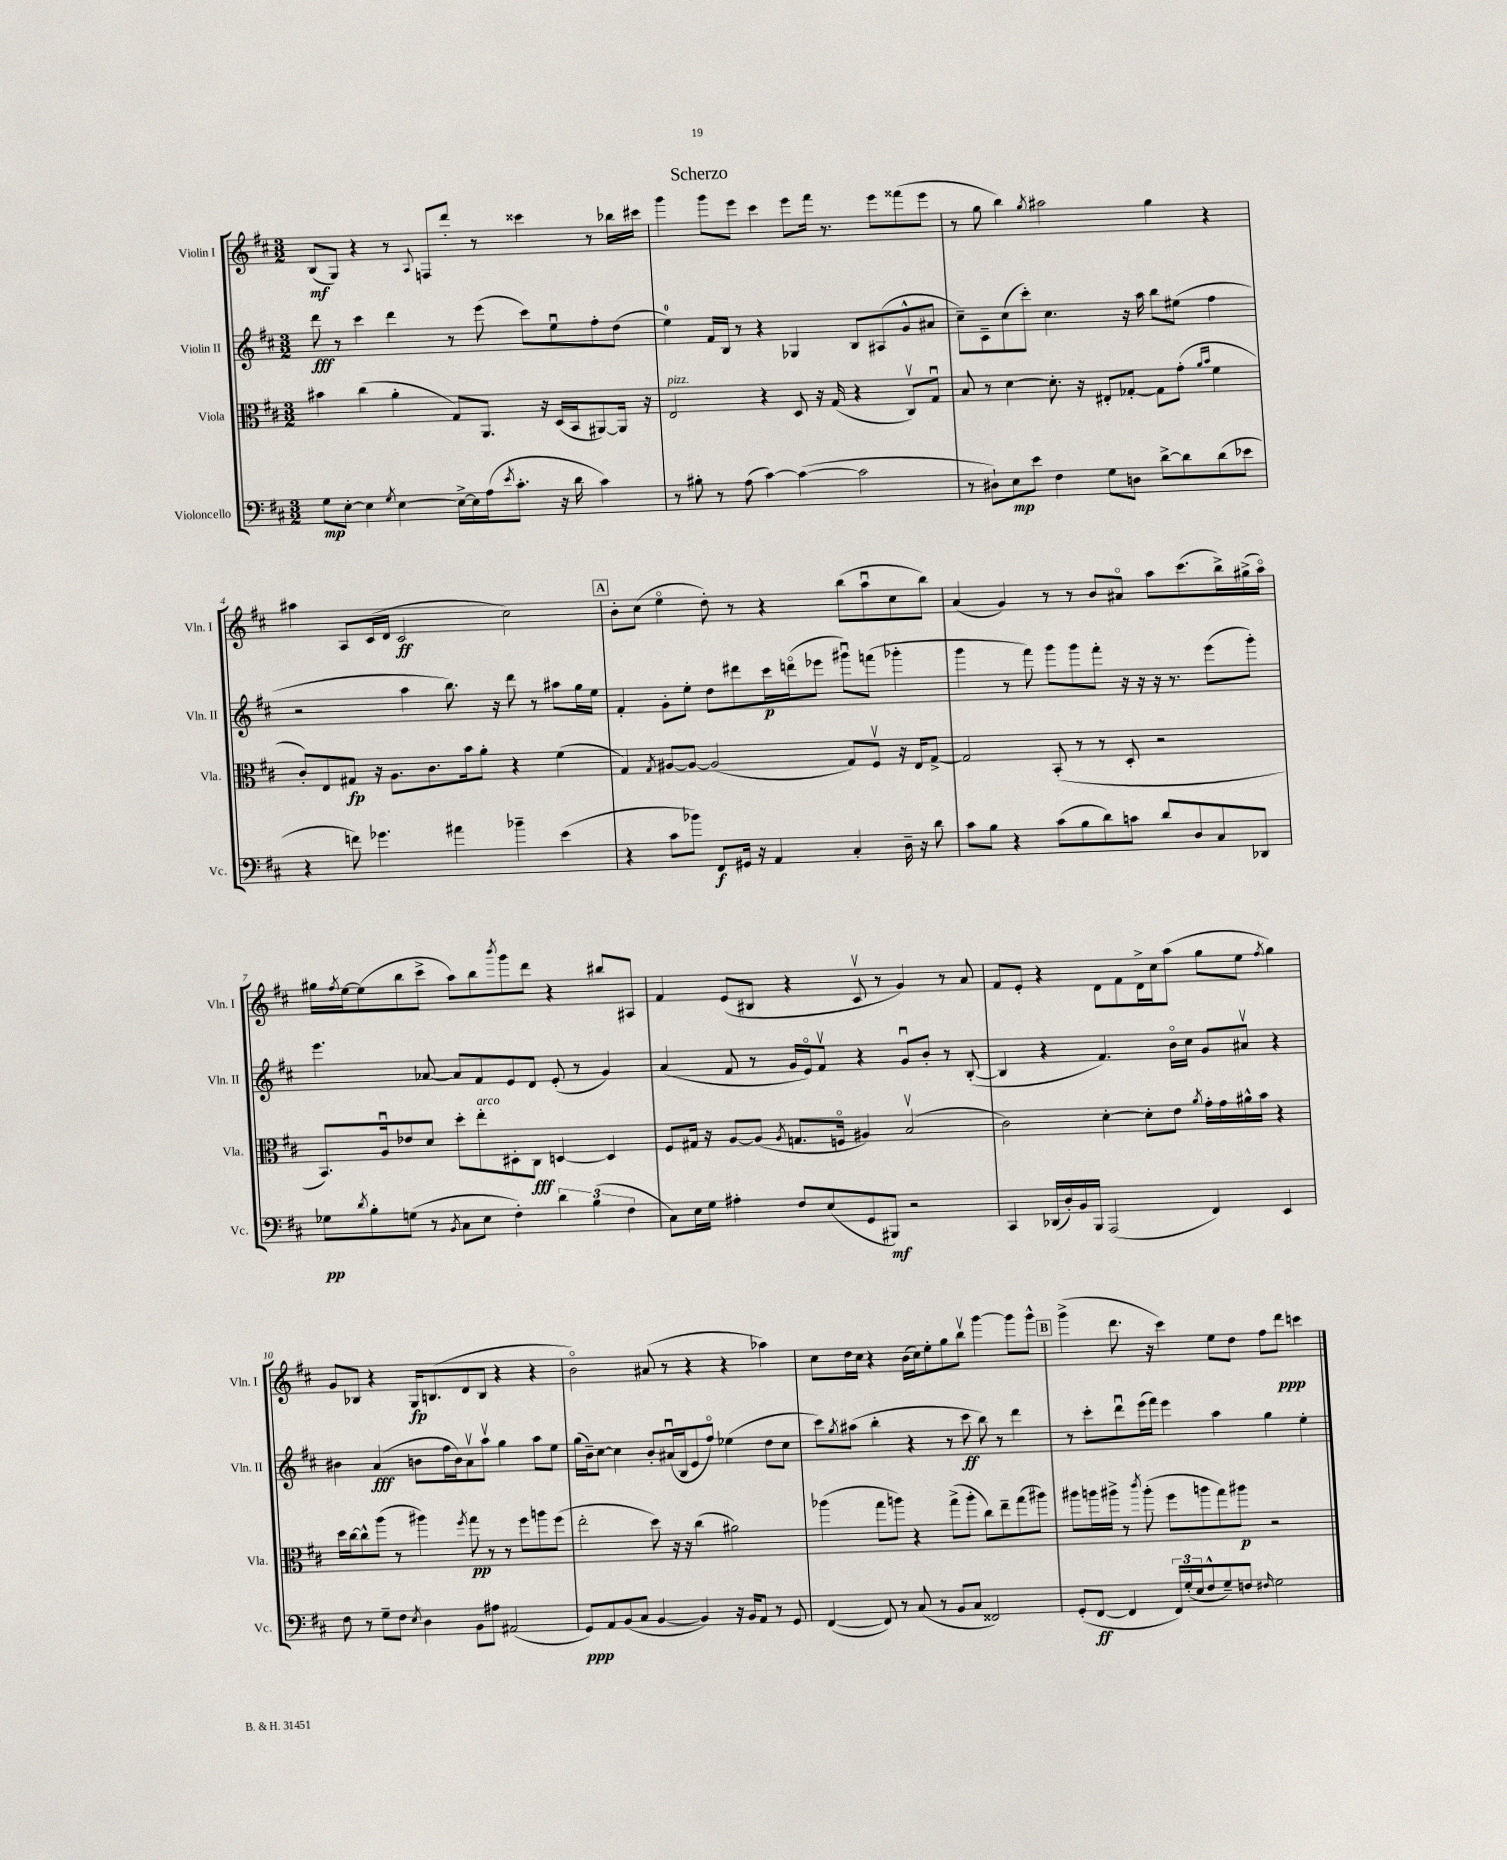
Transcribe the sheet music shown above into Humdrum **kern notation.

**kern	**kern	**kern	**kern
*staff4	*staff3	*staff2	*staff1
*clefF4	*clefC3	*clefG2	*clefG2
*k[f#c#]	*k[f#c#]	*k[f#c#]	*k[f#c#]
*M3/2	*M3/2	*M3/2	*M3/2
8G	4b#	8ddd	(8B
[8E'	.	8r	8G)
4E]	(4cc#	4ccc#	4r
8qG	.	.	.
[4E	4a'	4ddd	8r
.	.	.	8qqA
.	.	.	8F
16E^_	8G)	8r	8ddd'
16E]	.	.	.
(16A	8.AA	(8eee	8r
8qe	.	.	.
8.c#'	.	.	.
.	.	8ccc#)	4ccc##
.	16r	.	.
16r	(16D	8eeu	.
16d	16BB	.	.
4c#)	[8AA#)	8ff#'	8r
.	16AA#]	(8dd	16bb-
.	16r	.	16ccc#
=	=	=	=
8r	2E	4ee)	4ggg
8B#'	.	.	.
8r	.	16f#	8ggg
.	.	16B	.
(8A	.	8r	8eee
[4c#)	4r	4r	4ccc#
(4c#_	8D	4G-	8eee
.	16r	.	16fff#
.	(16G	.	8.r
2c#]	4r	8B	.
.	.	(8A#	8eee
.	8C#v)	8g^^	(8fff##
.	8Gu	8a#	8eee
=	=	=	=
8r	8B	8cc#~)	8r
8D#`)	8r	8c#~	8gg
8E	[4d	(8cc#	4bb)
8e	.	8ccc#')	.
.	.	.	8qgg
4F#	8.d']	4.cc#	2aa#
.	16r	.	.
8G	8E#'	.	.
8D	[8G-'	16r	.
.	.	16aa	.
[8d^	8G-]	8bb	4gg
8d]	(8g'	(8ee#	.
.	16qqa	.	.
.	16qqb	.	.
(8d	4f#	4ff#	4r
8e-	.	.	.
=	=	=	=
4r	8c#')	2r	4aa#
.	8E	.	.
8f)	8G#	.	8A
4.g-	16r	.	(16c#
.	8.A	.	16d
.	.	4aa	2c#
.	8.c#	.	.
4a#	.	8.bb)	.
.	16b	.	.
.	8a'	.	.
.	.	16r	.
4b-~	4r	8ddd	2cc#)
.	.	8r	.
(4e	(4f#	8aa#	.
.	.	16gg	.
.	.	16ee	.
=	=	=	=
4r	4G)	4f#'	8b'
.	.	.	(8cc#
.	8qG	.	.
8c#	[8A#	8g'	4eeo
8b-)	8A#_	8ee'	.
8FF#	(2A#]	8dd	8dd')
16GG#	.	8ddd#	8r
16r	.	.	.
4AA	.	16ccc#	4r
.	.	(16dddo	.
.	.	8eee-	.
4C#'	8G)	8ggg#u)	(8bb
.	8F#v	(8fff	8aau
16D~	16r	4ggg-'	8cc#
16r	16E	.	.
8d	[8G^	.	8bb)
=	=	=	=
8c#	2G]	4ggg	(4a
8B	.	.	.
4r	.	8r	4g)
.	.	8fff#)	.
(8c#	(8BB'	8ggg	8r
8B	8r	8ggg	8r
8d)	8r	8fff#'	8b
8c	8D'	16r	8a#o
.	.	16r	.
8d	2r	16r	8aa
.	.	8.r	.
8D	.	.	(8.ccc#
8C#	.	(8eee	.
.	.	.	16bb^)
8DD-	.	8ggg')	(16gg#^
.	.	.	16aao)
=	=	=	=
8G-	8.BB)	4.eee	16gg#
.	.	.	8qff#
.	.	.	[16ee
8qd	.	.	.
8B'	.	.	(8ee]
.	16Au	.	.
(8G	8e-	.	8bb
8r	8d	[8a-	8ccc#^
8qBB	.	.	.
8C#	8dd'	8a-]	8aa)
8E	8ee'	8f#	8bb
.	.	.	8qbbb
4F#')	8D#'	8e	8ggg
.	8C#	8d	8ddd
6d	[4D	(8e'	4r
.	.	8r	.
(6B	.	.	.
.	4D]	4g)	8bb#
6F#	.	.	.
.	.	.	8A#
=	=	=	=
8C#)	8F#	(4a	4f#
16E	16G#	.	.
16G	16r	.	.
4A#'	[8A	8f#	(8e
.	(8A]	8r	8B#
.	8qA	.	.
8F#	8.G	16g	4r
.	.	16eo)	.
(8E	.	8f#v	.
.	16Fo	.	.
8GG	4A#)	4r	8c#v
8BBB#)	.	.	8r
2r	(2Bv	8gu	4g)
.	.	8b'	.
.	.	8r	8r
.	.	([8B'	8a
=	=	=	=
4CC#	2c#)	4B]	8f#
.	.	.	8e'
(16DD-	.	4r	4r
16D')	.	.	.
16BB	.	.	.
16BBB	.	.	.
(2AAA	[4d'	4.f#)	8d
.	.	.	8f#
.	8d']	.	16d^
.	.	.	16cc#
.	8e	16bo	(8aa
.	.	16cc#	.
.	8qa	.	.
4FF#)	16g'	8g	8gg
.	16g	.	.
.	16a#^^	8a#v	8ee
.	16b	.	.
.	.	.	8qff#
4EE	4r	4r	4gg)
=	=	=	=
8F#	16dd	4b#	8g
.	[16cc#	.	.
8r	8cc#^^]	.	8B-
8G~	(8aa	(4a	4r
8F#	8r	.	.
8qE	.	.	.
4D	4aa#)	8b	16G
.	.	.	(8.B
.	.	16ff#	.
.	.	16b)	.
.	8qff#	.	.
8BB	8gg	8av	8d
8A#	8r	8aav	8B
(2AA#	8r	4gg	4r
.	8ff#	.	.
.	8aa	8aa	4r
.	(8ff#	8ee	.
=	=	=	=
8GG)	2ee'	(16gg	2bo)
.	.	16b~)	.
8AA	.	[8cc#	.
(8BB	.	4cc#]	.
8C#	.	.	.
[4BB	8dd)	8b'	(8a#
.	16r	(16a#u	8r
.	16r	16B	.
4BB])	(4cc#	8e	4r
.	.	8ff#o)	.
16r	2a#)	(4ee-	4r
16BB	.	.	.
8AA	.	.	.
8r	.	8dd	4aa-)
8GG	.	8cc#	.
=	=	=	=
([4FF#	(4aa-	8ccc#)	8cc#
.	.	8qgg	.
.	.	(8aa#	16dd
.	.	.	16cc#
8FF#])	8gg	4bb'	4r
8r	8aa)	.	.
(8C#	4r	4r	(16b
.	.	.	16cc#)
8r	.	.	8ee'
8BB	(8gg^	8r	8gg
8C#	8aa'	8ccc#	8bbv
2FF##)	8cc#)	8bb)	[4ggg
.	8ee~	8r	.
.	(8gg	4ddd	8ggg]
.	8aa#)	.	8ggg^^
=	=	=	=
(8GG'	8aa#	8r	(4ggg^
[8FF#	16aa	8ccc#'	.
.	16aa#^	.	.
4FF#]	8r	8dddu	8.ddd
.	8qccc#	.	.
.	(8aa#'	(16eee	.
.	.	16fff#)	16r
24FF#)	8ff#	4eee	4ccc#)
(24G'	.	.	.
24E	.	.	.
8F#^^	8aa	.	.
8G~)	8gg)	4aa	8ee
8F	8aa#	.	8dd
16qqF#	.	.	.
2G	2r	4gg	8ff#
.	.	.	8ddd
.	.	4ee'	4ccc
==	==	==	==
*-	*-	*-	*-
